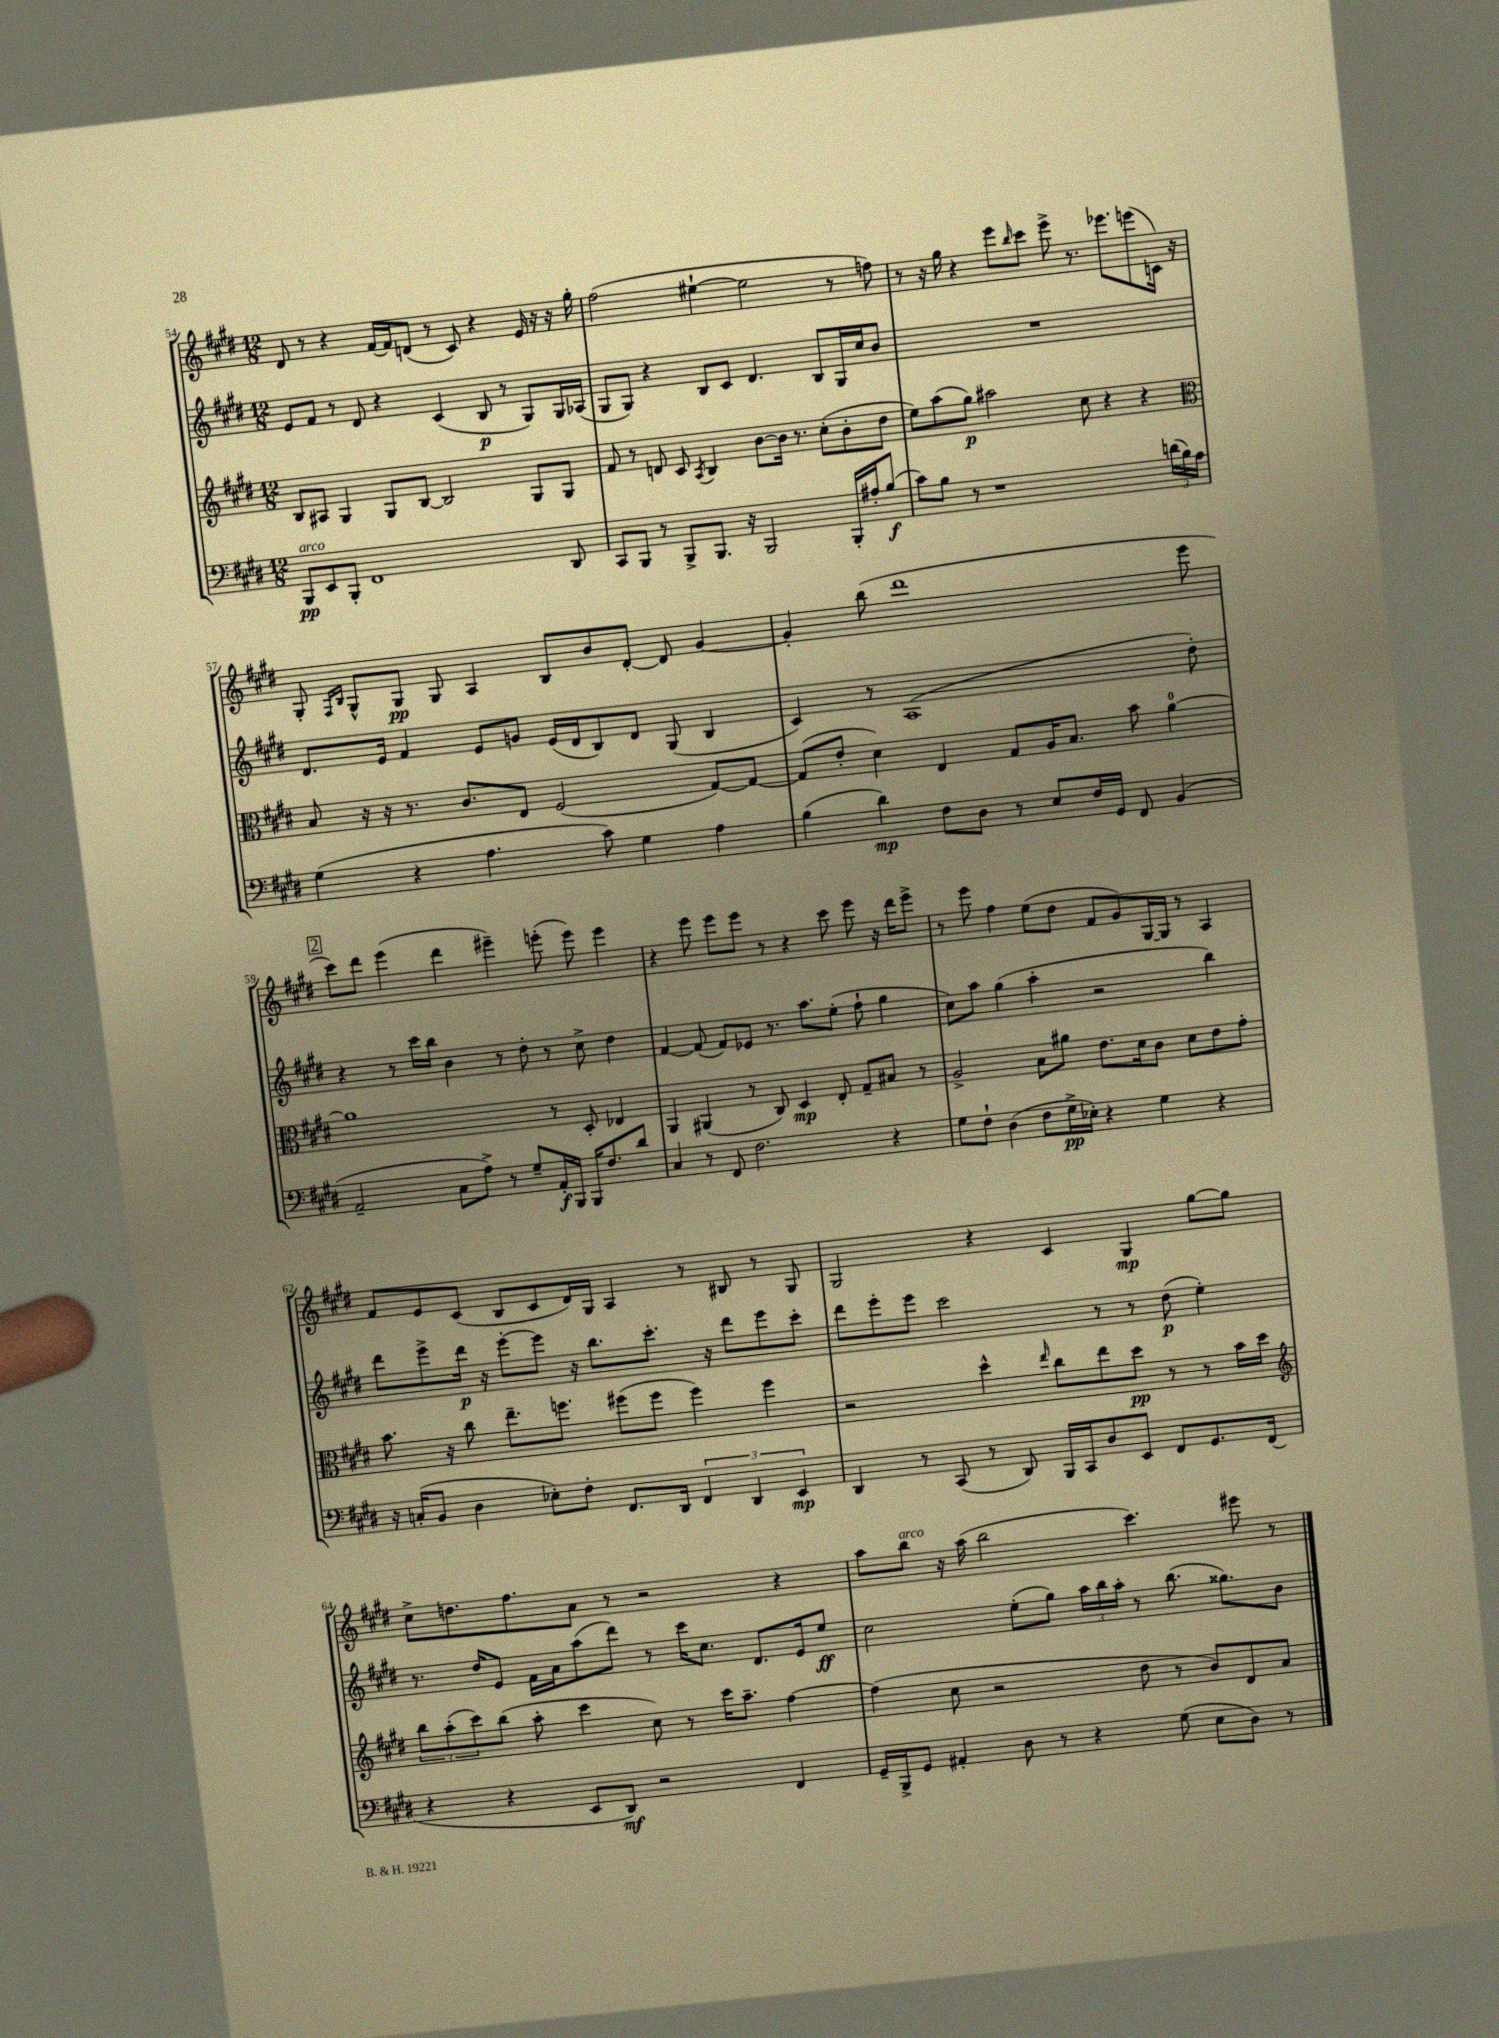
<<
\new StaffGroup <<
\new Staff = "s0" {
    \clef treble \key e \major \numericTimeSignature \time 12/8
    dis'8 r8 r4 fis'16~ fis'16 d'8( r8 cis'8) r4 e'16 r16 r16 gis''16-. |
    fis''2( eis''4~-! eis''2 r8 f''8) |
    r8 r16 gis''16 r4 e'''8 \grace { b''16 } cis'''8 e'''8-> r8. ees'''8. e'''8( c'16) r16 |
    gis8-. \grace { fis16 b16 } gis8-^ gis8\pp gis8 a4 b8 b'8 dis'8~-. dis'8 gis'4~ |
    gis'4-. b''8( dis'''1 e'''8 |
    \mark \markup { \box "2" } cis'''8) dis'''8 e'''4( dis'''4 eis'''4--) e'''8-.( e'''8) e'''4 |
    r4 e'''8 e'''8 e'''8 r8 r4 cis'''8 e'''8 r16 dis'''16 e'''8-> |
    r8 e'''8 fis''4 e''8( dis''8 fis'8 gis'8) gis16~ gis16 r8 a4 |
    fis'8 e'8 cis'8( b8 cis'8 dis'16) gis16 a4 r8 bis8 r8 gis8 |
    gis2 r4 cis'4 gis4\mp gis''8~ gis''8 |
    cis''8-> d''8. fis''8. a'8 r8 r2 r4 |
    a''8 b''8^\markup { \italic "arco" } r16 a''16( b''2 cis'''4.) eis'''8 r8 \bar "|." |
}
\new Staff = "s1" {
    \clef treble \key e \major \numericTimeSignature \time 12/8
    e'8 fis'8 r8 dis'8 r4 cis'4( b8\p r8 gis8) gis16 aes16( |
    gis8 gis8) r4 b8 cis'8 dis'4. b8 gis16 cis''16 b'8 |
    R1. |
    dis'8. e'16 fis'4 e'8 g'8 e'16( dis'16 b8) dis'8 gis8( b4 |
    cis'4) r8 a1( dis''8-.) |
    \mark \markup { \box "2" } r4 r8 cis'''16 b''16 b'4 r8 dis''8-. r8 cis''8-> dis''4 |
    fis'4~ fis'8( fis'8) ees'8 r8. a''8. e''8-.( fis''8-! gis''4 |
    cis''8) a''8 gis''4( a''4-. r2 b''4) |
    dis'''8 e'''8-> dis'''16\p r16 e'''8~-. e'''8 r16 b''8. cis'''8.-. r16 dis'''8 e'''8 cis'''8-. |
    dis'''8 e'''8-. e'''8 cis'''2 r8 r8 dis''8\p( e''4-.) |
    r8. dis''16 e'8 fis'16 a'16 a''8( dis'''8) r8 cis'''16 cis''8. dis'8. e'16 e''8\ff |
    cis''2 e''8-.( gis''8) \tuplet 3/2 { a''16 b''16 a''16-. } r8 b''8.( gisis''8.) b'8 \bar "|." |
}
\new Staff = "s2" {
    \clef treble \key e \major \numericTimeSignature \time 12/8
    b8 ais8 gis4 gis8 b8~ b2 gis8 gis8 |
    fis'8 r8 d'8 cis'8 \acciaccatura { a8 } b4 b'8~ b'16 r8. cis''8-.( b'8-. dis''8 |
    e''8) a''8( gis''8\p) ais''2 cis''8 r4 r4 |
    \clef alto b8 r16 r16 r8. cis'8. e8 fis2( gis8~) gis8~ |
    gis8( e'8-. dis'4) e4 gis8 a16 b8. b'8 a'4-0~ |
    \mark \markup { \box "2" } a'1 r8 dis8-. ees4 |
    a,4 ais,4( r8 cis8) dis4\mp e8-. gis8-- bis8 r8 |
    a2-> b8 ais'8 e'8. dis'16 cis'8 dis'8 e'8 gis'8-. |
    b'8. r16 cis''8 e''8.-- f''8. fis''8( fis''8 fis''4) fis''4 |
    r2 dis''4-^ \grace { e''16 } cis''8 e''8 dis''8\pp r8 r8 b'16 dis''16 |
    \clef treble \tuplet 3/2 { b''8 a''8-.( cis'''8) } b''8( a''8-. cis'''4 cis''8) r8 cis'''16 a''8.-- fis''4~ |
    fis''4( cis''8 r2 dis''8 r8 b'8) dis'8 a'8 \bar "|." |
}
\new Staff = "s3" {
    \clef bass \key e \major \numericTimeSignature \time 12/8
    b,,8\pp^\markup { \italic "arco" } e,8 b,,8-. fis,1 dis,8 |
    cis,8 b,,8 r8 b,,8-> b,,8. r16 b,,2 b,,16-. ais16-. b8\f( |
    cis'8) b8 r8 r1 \tuplet 3/2 { d'16( b16) a16 } |
    gis4( r4 a4. cis'8) gis4 a4 |
    b4( dis'4\mp) fis8 dis8 r8 e8 fis16 gis,16 fis,8 b,4( |
    \mark \markup { \box "2" } a,2-- cis8 a8->) r8 gis8-- a,16-.\f b,,16 b,,16 fis8. dis'8 |
    cis4 r8 fis,8 fis2. r4 |
    gis8 fis8-! dis4( fis8 gis16->\pp ees16-.) r4 gis4 r4 |
    r16 c16-.( b,8 dis4 ees8-.) fis8-. fis,8. dis,16 \tuplet 3/2 { fis,4 dis,4 e,4\mp } |
    dis,4 r8 cis,8( r8 dis,8) b,,16 cis,16 dis8 e,8 fis,8 gis,8. fis,16( |
    r4 r4 e,8 dis,8\mf) r2 fis,4 |
    gis,16-- b,,16-> gis,8 ais,4-. dis8 r8 r4 gis8( e8 dis8) r8 \bar "|." |
}
>>
>>
\layout { \context { \Score currentBarNumber = #54 } }
